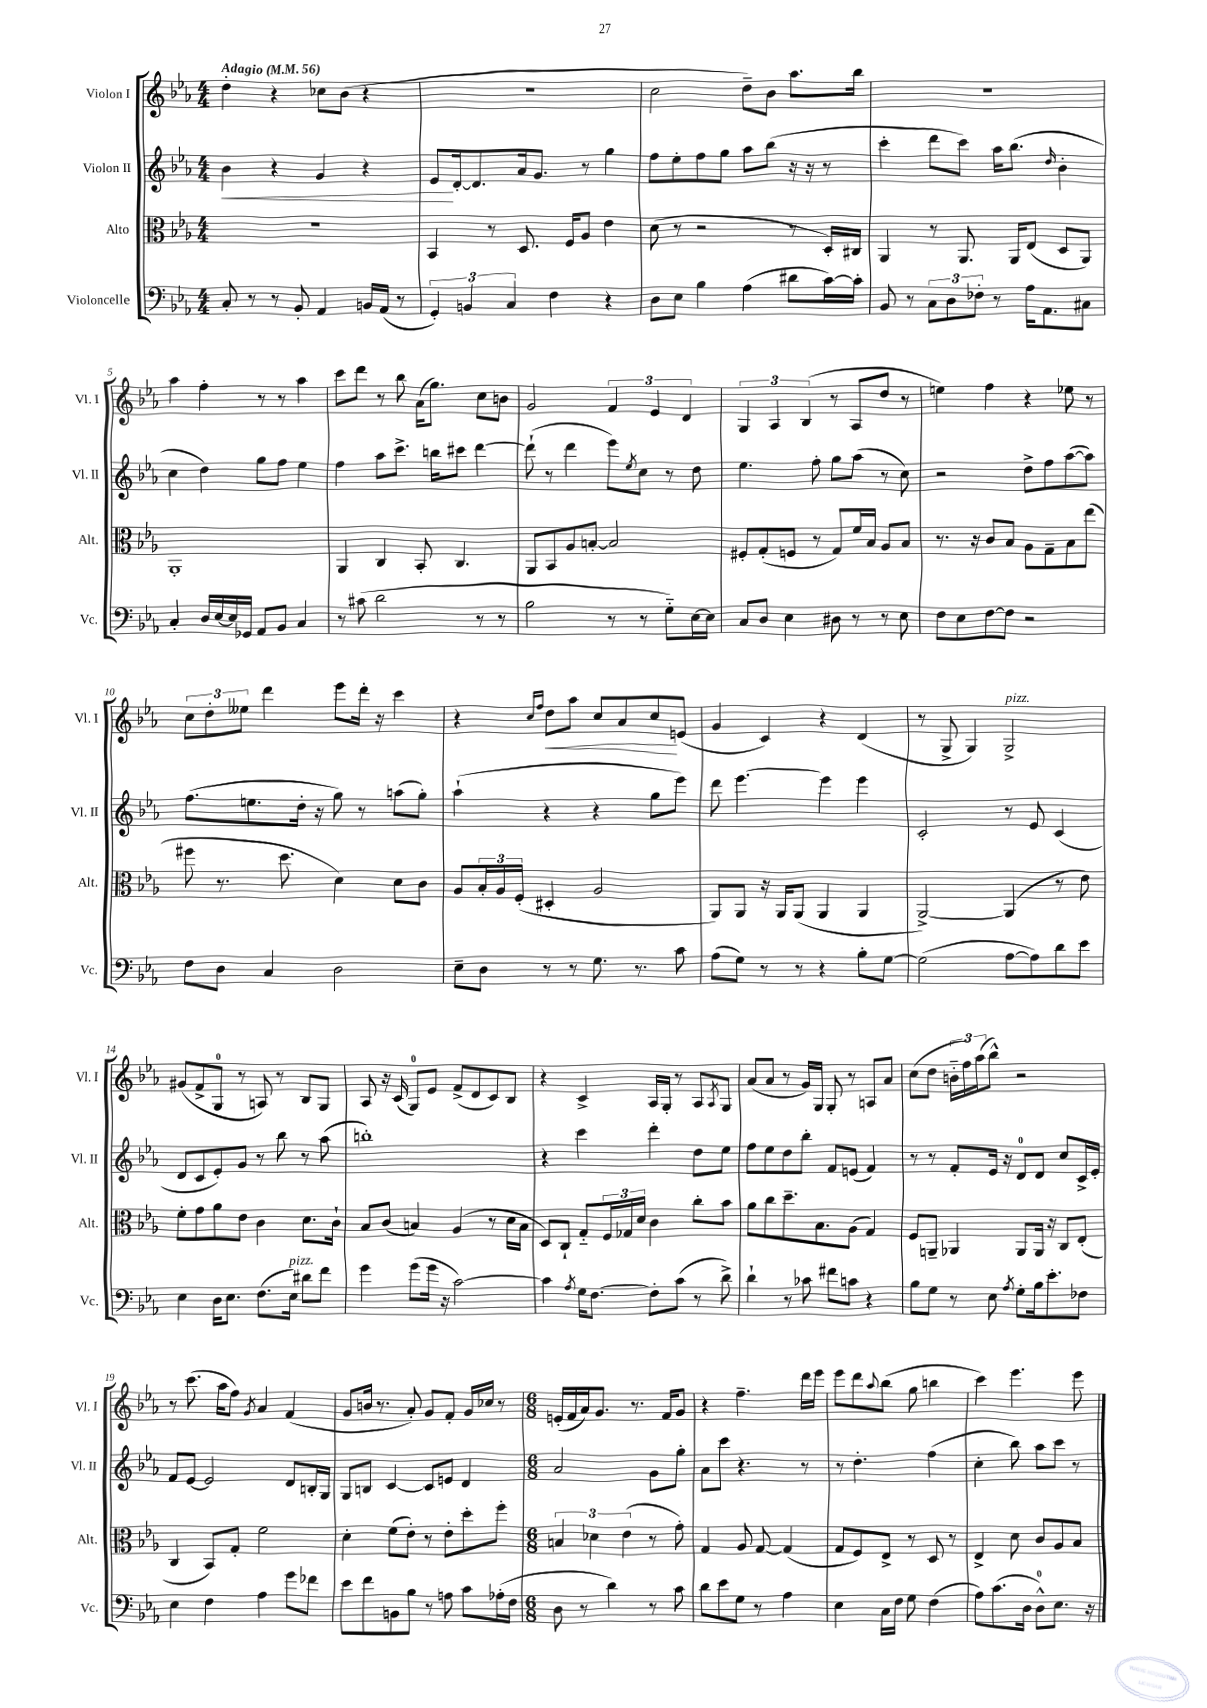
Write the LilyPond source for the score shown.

<<
\new StaffGroup <<
\new Staff = "s0" \with { instrumentName = "Violon I" shortInstrumentName = "Vl. I" } {
    \clef treble \key ees \major \numericTimeSignature \time 4/4 \tempo "Adagio" 4 = 56
    d''4-. r4 ces''8 bes'8( r4 |
    R1 |
    c''2 d''8--) bes'8 aes''8. bes''16 |
    R1 |
    aes''4 f''4-. r8 r8 aes''4 |
    c'''8 d'''8 r8 bes''8 aes'16( g''8.) c''8 b'8 |
    g'2 \tuplet 3/2 { f'4 ees'4 d'4 } |
    \tuplet 3/2 { g4 aes4 bes4( } r8 aes8 d''8 r8 |
    e''4) f''4 r4 ees''8 r8 |
    \tuplet 3/2 { c''8 d''8-. eeses''8 } d'''4 ees'''8 d'''16-. r16 c'''4 |
    r4 \grace { c''16 f''16 } d''8\< aes''8 c''8 aes'8 c''8\! e'8( |
    g'4 c'4) r4 d'4( |
    r8 g8-> g4) g2->^\markup { \italic "pizz." } |
    gis'8( f'8-> g8-0 r8 a8) r8 bes8 g8 |
    aes8 r16 c'16( g8-0) ees'8 f'8->( d'8 c'8) bes8 |
    r4 c'4-> aes16 g16-. r8 aes8 \acciaccatura { aes8 } g8 |
    aes'8( aes'8 r8 g'16) g16 g8-. r8 a8 aes'8 |
    c''8( d''8 \tuplet 3/2 { b'16-_ f''16) aes''16( } bes''8-^) r2 |
    r8 c'''8.( aes''16 f''8) \acciaccatura { g'8 } aes'4 f'4( |
    g'8 b'16 r8. aes'8-.) g'8 f'8-. g'16 ces''16 r8 |
    \numericTimeSignature \time 6/8 e'16-.( f'16 aes'16) g'8. r8. f'16 g'8 |
    r4 f''4.-- d'''16 ees'''16 |
    ees'''8 d'''8 \appoggiatura { aes''8 } bes''8( g''8 b''4 |
    c'''4) ees'''4. ees'''8 \bar "|." |
}
\new Staff = "s1" \with { instrumentName = "Violon II" shortInstrumentName = "Vl. II" } {
    \clef treble \key ees \major \numericTimeSignature \time 4/4
    bes'4\< r4 g'4 r4 |
    ees'8\! d'16~-. d'8. aes'16 g'8. r8 g''4 |
    f''8 ees''8-. f''8 g''8 aes''8 bes''8( r16 r16 r8 |
    c'''4-. d'''8 c'''8) aes''16 bes''8.( \grace { d''16 } bes'4-. |
    c''4 d''4) g''8 f''8 ees''4 |
    f''4 aes''8 c'''8.-> b''16 cis'''8 d'''4~ |
    d'''8-!( r8 d'''4 ees'''8) \acciaccatura { ees''8 } c''8 r8 d''8 |
    ees''4. f''8-. g''8 aes''8( r8 c''8) |
    r2 d''8-> f''8 aes''8~( aes''8) |
    f''8.( e''8. d''16-. r16 g''8) r8 a''8( g''8-.) |
    aes''4-!( r4 r4 g''8 ees'''8) |
    d'''8 ees'''4.~ ees'''4 ees'''4 |
    c'2-. r8 ees'8 c'4( |
    d'8 c'8 ees'8-.) g'8 r8 bes''8 r8 aes''8( |
    b''1-.) |
    r4 c'''4 d'''4-. d''8 ees''8 |
    f''8 ees''8 d''8 bes''8-. f'8 e'8( f'4) |
    r8 r8 f'8-. ees'16 r16 d'8-0 d'8 c''8 c'16-> ees'16-. |
    f'8 ees'8~ ees'2 d'8 b16-. g16 |
    g8 b8 c'4~ c'8 e'8 d'4 |
    \numericTimeSignature \time 6/8 aes'2 g'8 g''8-. |
    aes'8 c'''8 r4. r8 |
    r8 d''4.-. f''4( |
    c''4-. bes''8) aes''8 c'''8 r8 \bar "|." |
}
\new Staff = "s2" \with { instrumentName = "Alto" shortInstrumentName = "Alt." } {
    \clef alto \key ees \major \numericTimeSignature \time 4/4
    R1 |
    bes,4 r8 d8. f16 aes8 ees'4 |
    d'8( r8 r2 r8 d16-.) cis16 |
    aes,4 r8 aes,8. aes,16 ees8( d8 aes,8) |
    aes,1-. |
    aes,4 c4 bes,8-. c4. |
    aes,8 bes,8 aes8 b8~-. b2 |
    fis8-. g8-.( f8 r8 g8) f'16 bes16 aes8 bes8 |
    r8. r16 c'8 bes8 aes8 g8-- bes8 ees''8( |
    fis''8 r8. d''8. d'4) d'8 c'8 |
    aes8 \tuplet 3/2 { bes16-. aes16 f16-.( } dis4-. aes2 |
    aes,8) aes,8 r16 aes,16 aes,8( aes,4 aes,4 |
    aes,2~->) aes,4( r8 ees'8) |
    f'8-. g'8 aes'8 ees'8 c'4 d'8. c'16-! |
    bes8 c'8( b4) aes4( r8 d'16 b16 |
    d8) c8-! g8-_ \tuplet 3/2 { f16 ges16 d'16 } c'4 c''8-. bes'8 |
    aes'8 c''8 d''8.-- bes8. aes8( g4) |
    f8 a,8-- aes,4 aes,8 aes,16 r16 c8 ees8-.( |
    c4 bes,8) g8-. f'2 |
    d'4-. f'8( ees'8-.) r8 ees'8-. d''8-. f''8-. |
    \numericTimeSignature \time 6/8 \tuplet 3/2 { b4 des'4 ees'4( } r8 g'8-.) |
    g4 aes8 g8~ g4( |
    g8 f8) ees8-> r8 d8 r8 |
    ees4-> d'8 c'8 aes8 bes8 \bar "|." |
}
\new Staff = "s3" \with { instrumentName = "Violoncelle" shortInstrumentName = "Vc." } {
    \clef bass \key ees \major \numericTimeSignature \time 4/4
    c8-. r8 r8 bes,8-. aes,4 b,16 aes,16( r8 |
    \tuplet 3/2 { g,4-.) b,4 c4 } f4 r4 |
    d8 ees8 bes4 aes4( dis'8 c'16~) c'16-. |
    bes,8 r8 \tuplet 3/2 { c8 d8 fes8-. } r8 aes16 aes,8. cis8 |
    c4-. d16 ees16~ ees16 ges,16 aes,8 bes,8 c4 |
    r8 cis'8( d'2 r8 r8 |
    bes2 r8 r8 g8-_) ees16~ ees16 |
    c8 d8 ees4 dis8 r8 r8 ees8 |
    f8 ees8 f8~ f8 r2 |
    f8 d8 c4 d2 |
    ees8-- d8 r8 r8 g8. r8. c'8 |
    aes8( g8) r8 r8 r4 bes8-. g8~ |
    g2( aes8~ aes8) d'8 ees'8 |
    ees4 d16 ees8. f8.( ees16^\markup { \italic "pizz." }) dis'8 f'8 |
    g'4 g'8( g'16 r16 c'2~) |
    c'4 \acciaccatura { aes8 } g16 f8.~ f8-. c'8( r8 d'8->) |
    d'4-! r8 ces'8 fis'8 c'8 r4 |
    bes8 g8 r8 ees8 \acciaccatura { aes8 } g8-. bes16 ees'8.-. fes8 |
    ees4 f4 aes4 g'8 fes'8 |
    ees'8 f'8 b,8 bes8 r8 a8 c'8 aes16-.( f16 |
    \numericTimeSignature \time 6/8 d8 r8 d'4) r8 c'8 |
    d'8 ees'8 g8 r8 aes4 |
    ees4 c16 f16 g8 f4( |
    aes8) c'8.( d16 d8-0-^) ees8. r16 \bar "|." |
}
>>
>>
